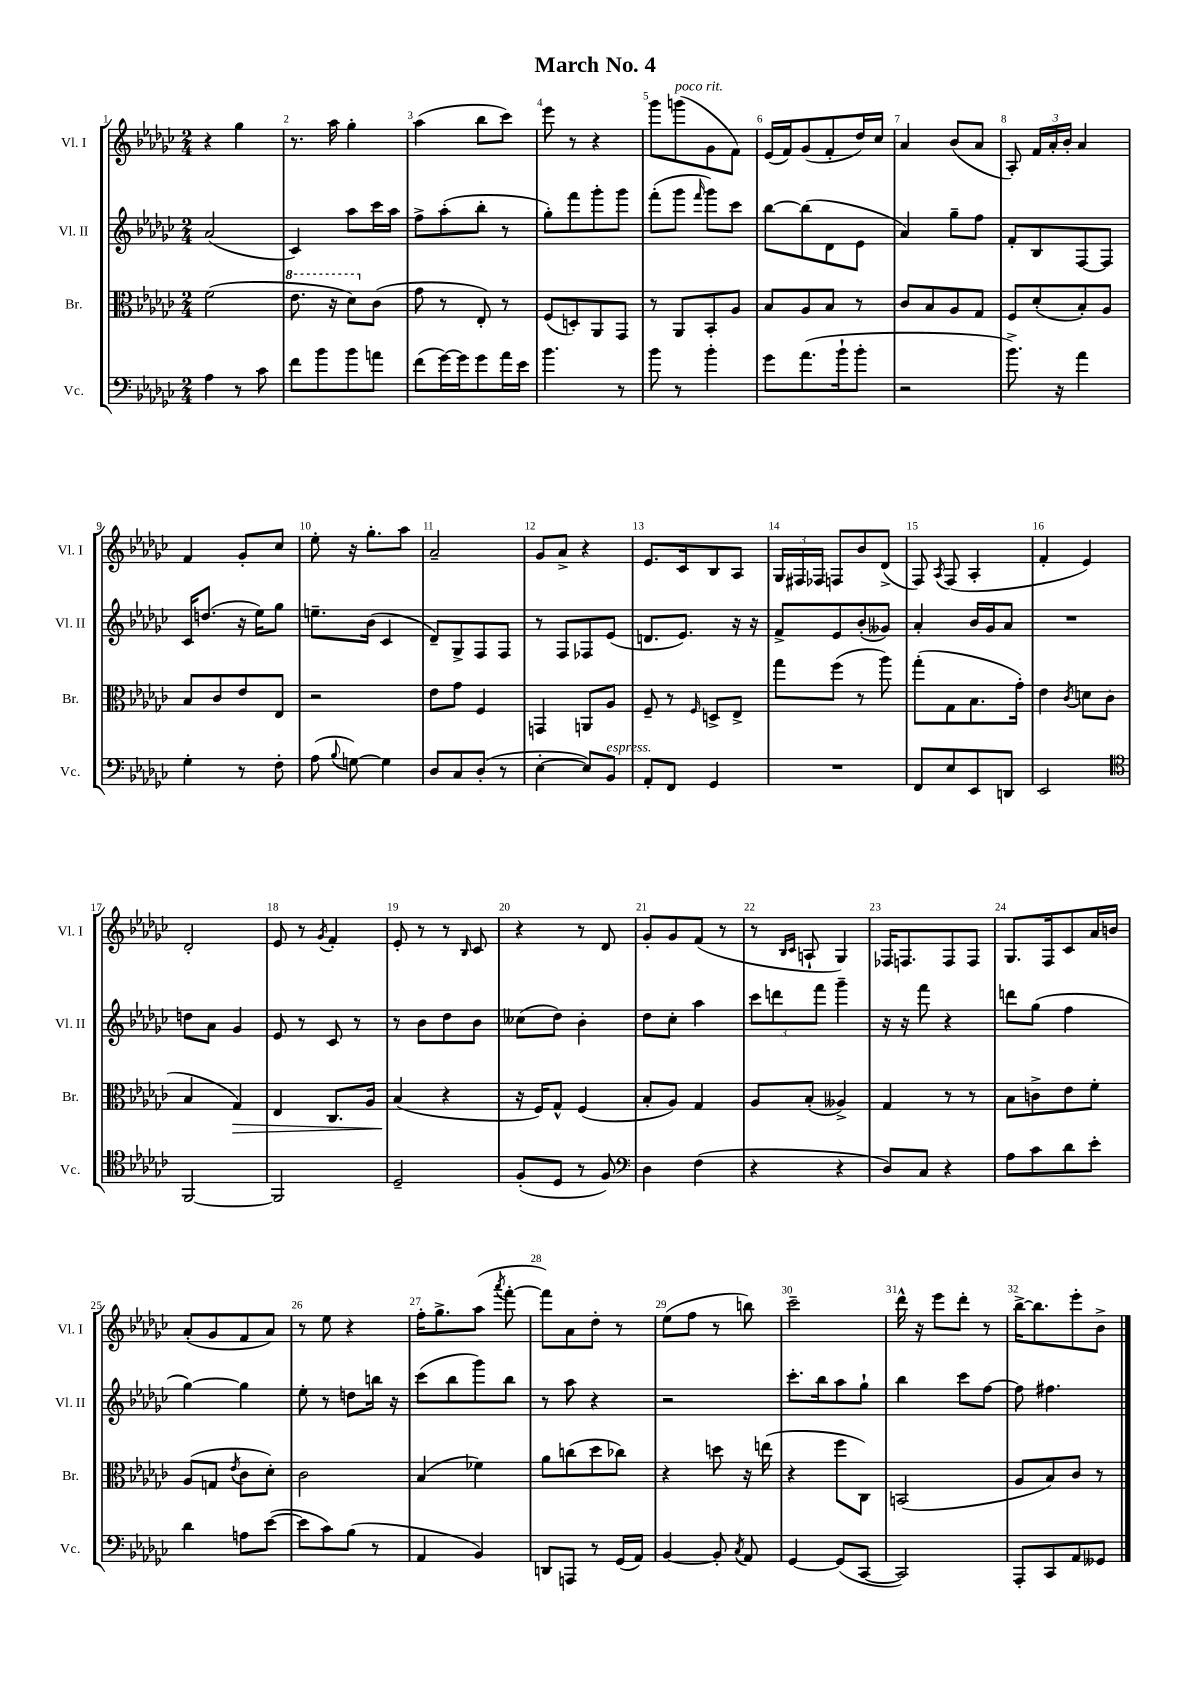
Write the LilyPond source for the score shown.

\header { title = "March No. 4" }
<<
\new StaffGroup <<
\new Staff = "s0" \with { instrumentName = "Vl. I" shortInstrumentName = "Vl. I" } {
    \clef treble \key ges \major \numericTimeSignature \time 2/4
    \autoBeamOff r4 ges''4 |
    r8. aes''16 ges''4-. |
    aes''4( bes''8[ ces'''8]) |
    ees'''8 r8 r4 |
    ges'''8[ g'''8^\markup { \italic "poco rit." }( ges'8 f'8]) |
    ees'16[( f'16) ges'8( f'8-. des''16) ces''16] |
    aes'4 bes'8[( aes'8] |
    aes8-.) \tuplet 3/2 { f'16[ aes'16-. bes'16]-. } aes'4 |
    f'4 ges'8[-. ces''8] |
    ees''8-. r16 ges''8.[-. aes''8] |
    aes'2-- |
    ges'8[ aes'8]-> r4 |
    ees'8.[ ces'16 bes8 aes8] |
    \tuplet 3/2 { ges16[ fis16 fes16] } f8[ bes'8 des'8]->( |
    f8) \acciaccatura { aes8 } f8( aes4-. |
    f'4-. ees'4) |
    des'2-. |
    ees'8 r8 \acciaccatura { ges'8 } f'4-. |
    ees'8-. r8 r8 \grace { bes16 } ces'8 |
    r4 r8 des'8 |
    ges'8[-. ges'8 f'8]( r8 |
    r8 \grace { bes16[ ces'16] } a8-! ges4) |
    fes16[ f8. f8 f8] |
    ges8.[ f16 ces'8 aes'16 b'16] |
    aes'8[-.( ges'8 f'8 aes'8]) |
    r8 ees''8 r4 |
    f''16[-. ges''8.-> aes''8]( \acciaccatura { aes'''8 } f'''8~-. |
    f'''8[) aes'8 des''8]-. r8 |
    ees''8[( f''8] r8 b''8) |
    ces'''2-- |
    des'''16-^ r16 ees'''8[ des'''8]-. r8 |
    bes''16[~-> bes''8. ees'''8-. bes'8]-> \bar "|." |
}
\new Staff = "s1" \with { instrumentName = "Vl. II" shortInstrumentName = "Vl. II" } {
    \clef treble \key ges \major \numericTimeSignature \time 2/4
    \autoBeamOff aes'2( |
    ces'4) aes''8[ ces'''16 aes''16] |
    f''8[-> aes''8-.( bes''8]-. r8 |
    ges''8[-.) f'''8 ges'''8-. ges'''8] |
    f'''8[-.( ges'''8] \grace { f'''16 } ges'''8[) ces'''8] |
    bes''8[~ bes''8( des'8 ees'8] |
    aes'4) ges''8[-- f''8] |
    f'8[-. bes8 f8~ f8] |
    ces'16[ d''8.]( r16 ees''16[) ges''8] |
    e''8.[-- bes'16]( ces'4 |
    des'8[--) ges8-> f8 f8] |
    r8 f8[ fes8 ees'8]( |
    d'8.[ ees'8.]) r16 r16 |
    f'8[-> ees'8 bes'8-.( geses'8]) |
    aes'4-. bes'16[ ges'16 aes'8] |
    R2 |
    d''8[ aes'8] ges'4 |
    ees'8 r8 ces'8 r8 |
    r8 bes'8[ des''8 bes'8] |
    ceses''8[( des''8]) bes'4-. |
    des''8[ ces''8]-. aes''4 |
    \tuplet 3/2 { ces'''8[ d'''8 f'''8] } ges'''4-- |
    r16 r16 f'''8 r4 |
    d'''8[ ges''8]( f''4 |
    ges''4~) ges''4 |
    ees''8-. r8 d''8[ b''16] r16 |
    ces'''8[( bes''8 ges'''8) bes''8] |
    r8 aes''8 r4 |
    r2 |
    ces'''8.[-. bes''16 aes''8 ges''8]-! |
    bes''4 ces'''8[ f''8]~ |
    f''8 fis''4. \bar "|." |
}
\new Staff = "s2" \with { instrumentName = "Br." shortInstrumentName = "Br." } {
    \clef alto \key ges \major \numericTimeSignature \time 2/4
    \autoBeamOff f'2( |
    \ottava #1 ees''8. r16 des''8[) \ottava #0 ces'8]( |
    ges'8 r8 ees8-.) r8 |
    f8[( d8-.) aes,8 ges,8] |
    r8 aes,8[ bes,8-. aes8] |
    bes8[ aes8 bes8] r8 |
    ces'8[ bes8 aes8 ges8] |
    f8[ des'8-.( bes8-.) aes8] |
    bes8[ ces'8 ees'8 ees8] |
    r2 |
    ees'8[ ges'8] f4 |
    g,4 a,8[ aes8] |
    f8-- r8 \grace { f16 } d8[-> ees8]-> |
    ges''8[ f''8]( r8 aes''8) |
    ges''8[-.( ges8 bes8. ges'16]-.) |
    ees'4 \acciaccatura { ces'8 } d'8[ ces'8]( |
    bes4 ges4\>) |
    ees4 ces8.[ aes16] |
    bes4\!( r4 |
    r16 f16[) ges8]-^ f4( |
    bes8[-. aes8]) ges4 |
    aes8[ bes8]-.( aeses4->) |
    ges4 r8 r8 |
    bes8[ c'8-> ees'8 f'8]-. |
    aes8[( g8] \acciaccatura { ees'8 } ces'8[ des'8]-.) |
    ces'2 |
    bes4( fes'4) |
    aes'8[ c''8( des''8 ces''8]) |
    r4 d''8 r16 e''16( |
    r4 f''8[ ces8]) |
    b,2( |
    aes8[ bes8) ces'8] r8 \bar "|." |
}
\new Staff = "s3" \with { instrumentName = "Vc." shortInstrumentName = "Vc." } {
    \clef bass \key ges \major \numericTimeSignature \time 2/4
    \autoBeamOff aes4 r8 ces'8 |
    f'8[ bes'8 bes'8 a'8] |
    f'8[( ges'16~) ges'16 ges'8 aes'16 ees'16] |
    bes'4. r8 |
    bes'8 r8 bes'4-. |
    ges'8[ aes'8.( bes'16-! bes'8]-. |
    r2 |
    bes'8.->) r16 aes'4 |
    ges4-. r8 f8-. |
    aes8( \appoggiatura { bes8 } g8~) g4 |
    des8[ ces8 des8]-.( r8 |
    ees4~-. ees8[) bes,8]^\markup { \italic "espress." } |
    aes,8[-. f,8] ges,4 |
    R2 |
    f,8[ ees8 ees,8 d,8] |
    ees,2 |
    \clef tenor f,2~ |
    f,2 |
    des2-- |
    f8[-.( des8] r8 f8) |
    \clef bass des4 f4( |
    r4 r4 |
    des8[) ces8] r4 |
    aes8[ ces'8 des'8 ees'8]-. |
    des'4 a8[ ees'8]~( |
    ees'8[ ces'8) bes8]( r8 |
    aes,4 bes,4) |
    d,8[ a,,8] r8 ges,16[( aes,16]) |
    bes,4~ bes,8-. \acciaccatura { ces8 } aes,8 |
    ges,4~ ges,8[( ces,8]~ |
    ces,2) |
    aes,,8[-. ces,8 aes,8 geses,8] \bar "|." |
}
>>
>>
\layout { \context { \Score \override BarNumber.break-visibility = ##(#f #t #t) barNumberVisibility = #all-bar-numbers-visible } }
